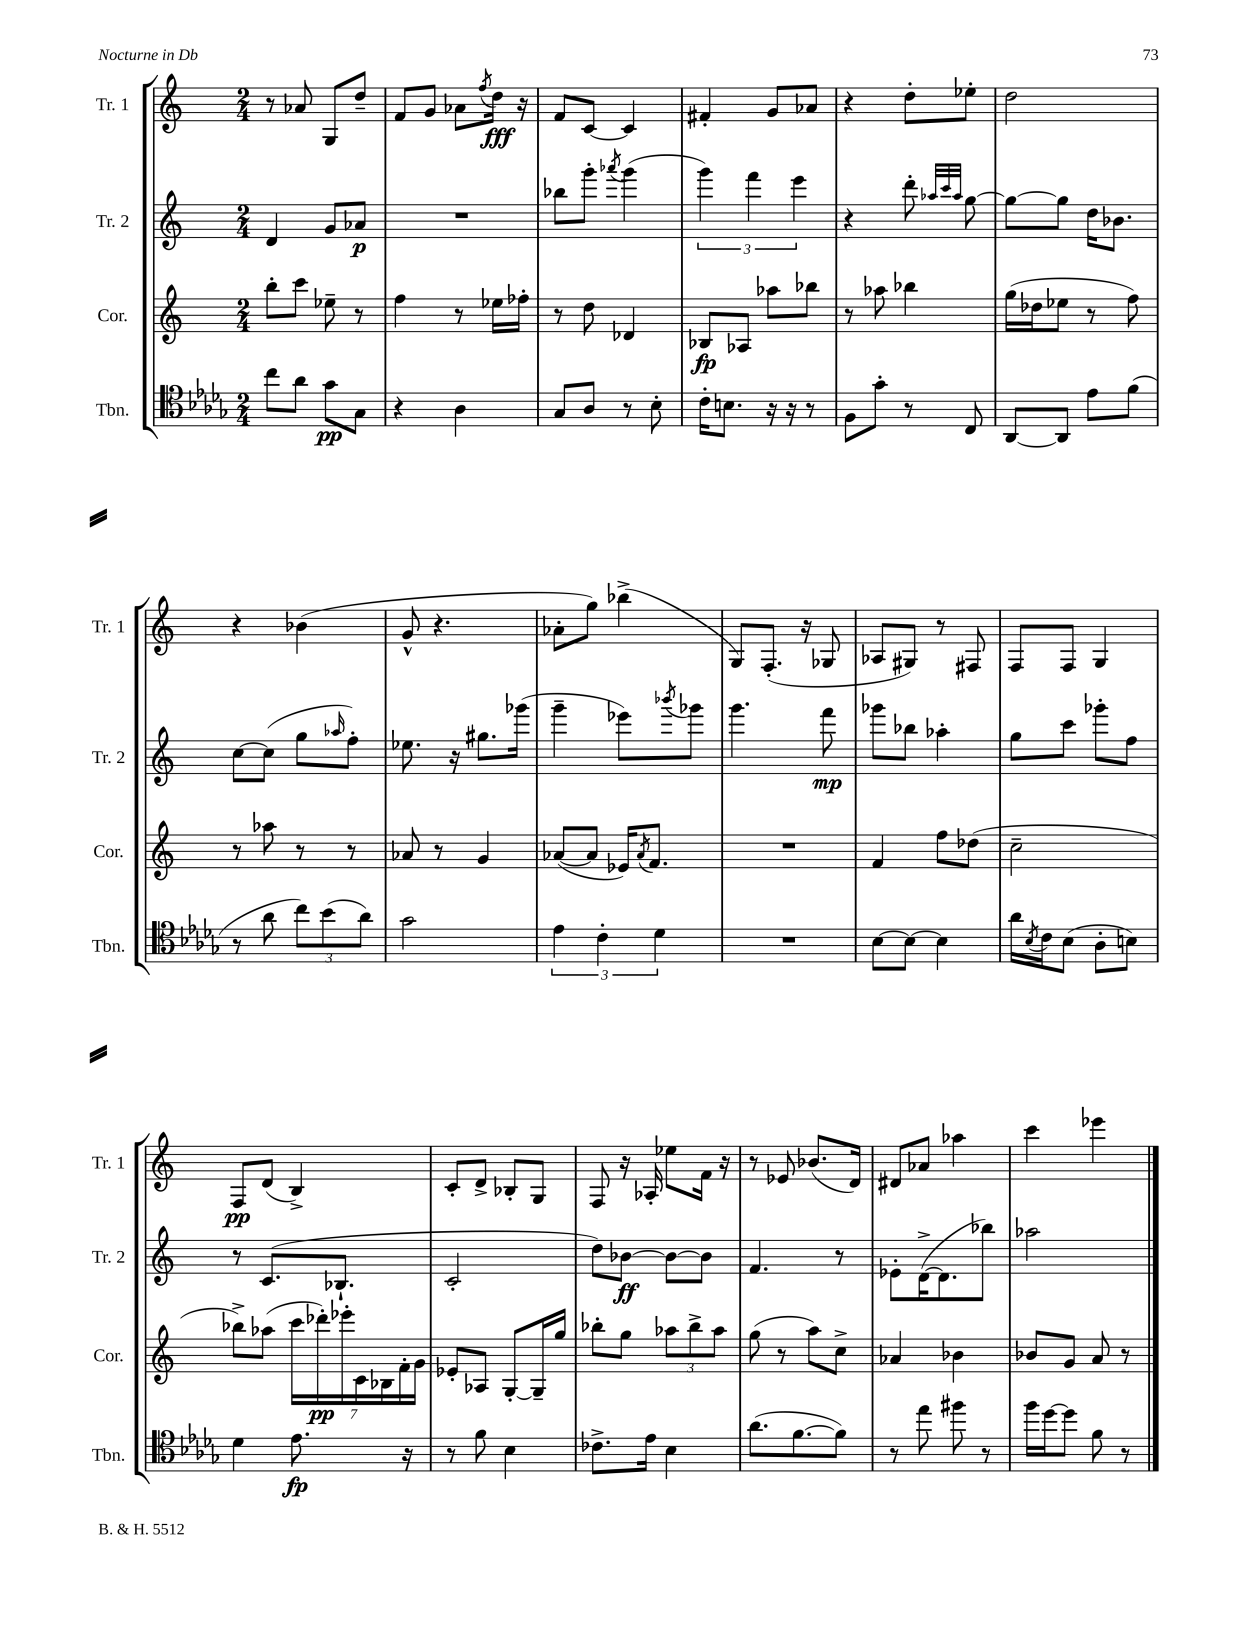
<<
\new StaffGroup <<
\new Staff = "s0" \with { instrumentName = "Tr. 1" shortInstrumentName = "Tr. 1" } {
    \clef treble \key c \major \numericTimeSignature \time 2/4
    r8 aes'8 g8 d''8-- |
    f'8 g'8 aes'8 \acciaccatura { f''8 } d''16\fff r16 |
    f'8 c'8~ c'4 |
    fis'4-. g'8 aes'8 |
    r4 d''8-. ees''8-. |
    d''2 |
    r4 bes'4( |
    g'8-^ r4. |
    aes'8-. g''8) bes''4->( |
    g8) f8.-.( r16 ges8 |
    aes8 gis8) r8 fis8 |
    f8 f8 g4 |
    f8\pp d'8( b4->) |
    c'8-. d'8-> bes8-. g8 |
    f8 r16 aes16-. ees''8 f'16 r16 |
    r8 ees'8 bes'8.( d'16) |
    dis'8 aes'8 aes''4 |
    c'''4 ees'''4 \bar "|." |
}
\new Staff = "s1" \with { instrumentName = "Tr. 2" shortInstrumentName = "Tr. 2" } {
    \clef treble \key c \major \numericTimeSignature \time 2/4
    d'4 g'8 aes'8\p |
    R2 |
    bes''8 g'''8-. \acciaccatura { aes'''8 } g'''4( |
    \tuplet 3/2 { g'''4) f'''4 e'''4 } |
    r4 d'''8-. \grace { aes''32 c'''32 aes''32 } g''8~ |
    g''8~ g''8 d''16 bes'8. |
    c''8~ c''8( g''8 \grace { aes''16 } f''8-.) |
    ees''8. r16 gis''8. ges'''16( |
    g'''4-- ees'''8) \acciaccatura { bes'''8 } ges'''8 |
    g'''4. f'''8\mp |
    ges'''8 bes''8 aes''4-. |
    g''8 c'''8 ges'''8-. f''8 |
    r8 c'8.( bes8.-! |
    c'2-. |
    d''8) bes'8~\ff bes'8~ bes'8 |
    f'4. r8 |
    ees'8-. d'16~->( d'8. bes''8) |
    aes''2 \bar "|." |
}
\new Staff = "s2" \with { instrumentName = "Cor." shortInstrumentName = "Cor." } {
    \clef treble \key c \major \numericTimeSignature \time 2/4
    b''8-. c'''8 ees''8-- r8 |
    f''4 r8 ees''16 fes''16-. |
    r8 d''8 des'4 |
    bes8\fp aes8 aes''8 bes''8 |
    r8 aes''8 bes''4 |
    g''16( des''16 ees''8 r8 f''8) |
    r8 aes''8 r8 r8 |
    aes'8 r8 g'4 |
    aes'8~( aes'8 ees'16) \acciaccatura { aes'8 } f'8. |
    R2 |
    f'4 f''8 des''8( |
    c''2-- |
    bes''8->) aes''8( \tuplet 7/4 { c'''16 des'''16-.\pp) ees'''16-. c'16 bes16 f'16-. g'16 } |
    ees'8-. aes8 g8~-. g16-- g''16 |
    bes''8-. g''8 \tuplet 3/2 { aes''8 bes''8-> aes''8 } |
    g''8( r8 a''8) c''8-> |
    aes'4 bes'4 |
    bes'8 g'8 a'8 r8 \bar "|." |
}
\new Staff = "s3" \with { instrumentName = "Tbn." shortInstrumentName = "Tbn." } {
    \clef tenor \key des \major \numericTimeSignature \time 2/4
    c''8 aes'8 ges'8\pp ges8 |
    r4 aes4 |
    ges8 aes8 r8 bes8-. |
    c'16-. b8. r16 r16 r8 |
    f8 ges'8-. r8 c8 |
    aes,8~ aes,8 ees'8 f'8( |
    r8 aes'8 \tuplet 3/2 { c''8) bes'8( aes'8) } |
    ges'2 |
    \tuplet 3/2 { ees'4 c'4-. des'4 } |
    R2 |
    bes8~ bes8~ bes4 |
    aes'16 \acciaccatura { bes8 } c'16 bes8( aes8-. b8) |
    des'4 ees'8.\fp r16 |
    r8 f'8 bes4 |
    ces'8.-> ees'16 bes4 |
    aes'8.( f'8.~ f'8) |
    r8 ees''8 fis''8 r8 |
    f''16 des''16~ des''8 f'8 r8 \bar "|." |
}
>>
>>
\layout { \context { \Score \remove "Bar_number_engraver" } }
